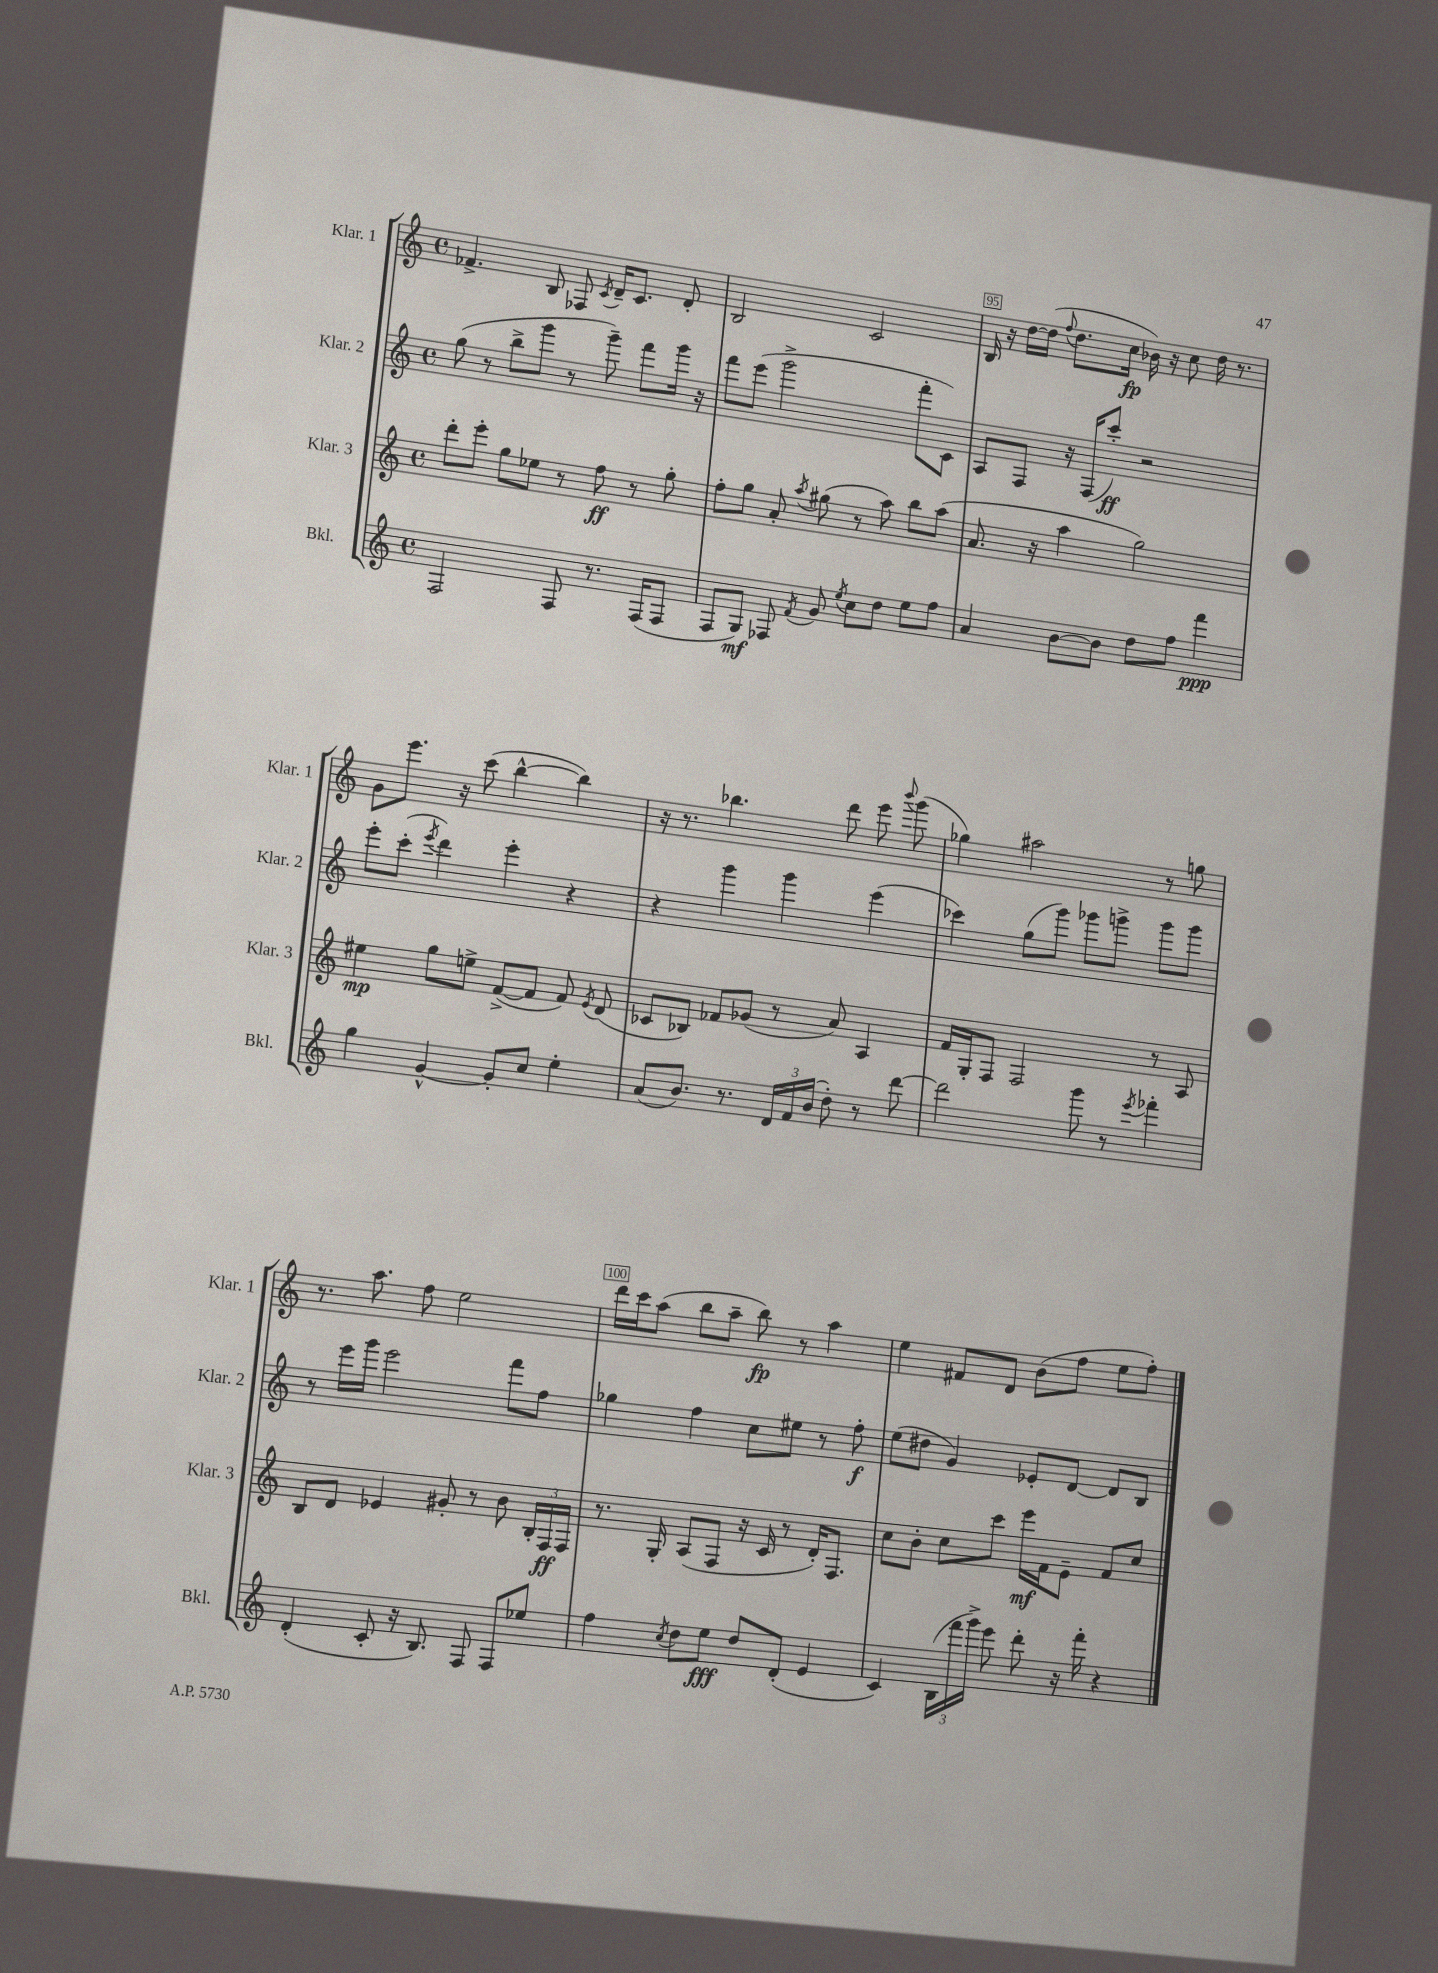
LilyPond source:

<<
\new StaffGroup <<
\new Staff = "s0" \with { instrumentName = "Klar. 1" shortInstrumentName = "Klar. 1" } {
    \clef treble \key c \major \defaultTimeSignature \time 4/4
    \autoBeamOff fes'4.-> b8 fes8 \acciaccatura { c'8 } d'16[-- c'8.] d'8-. |
    b2 c'2 |
    b16 r16 d''16[~ d''16]( \appoggiatura { f''8 } d''8.[ c''16]\fp bes'16) r16 c''8 d''16 r8. |
    g'8[ e'''8.] r16 c'''8( b''4~-^ b''4) |
    r16 r8. bes''4. d'''8 e'''8 \appoggiatura { b'''8 } g'''8( |
    ges''4) ais''2 r8 g''8 |
    r8. a''8. f''8 e''2 |
    d'''16[ c'''16 a''8]( b''8[ a''8]-- b''8\fp) r8 a''4 |
    e''4 fis'8[ d'8] b'8[( f''8] e''8[ f''8]-.) \bar "|." |
}
\new Staff = "s1" \with { instrumentName = "Klar. 2" shortInstrumentName = "Klar. 2" } {
    \clef treble \key c \major \defaultTimeSignature \time 4/4
    \autoBeamOff g''8( r8 b''8[-> g'''8] r8 g'''8--) f'''8[ g'''16] r16 |
    f'''8[ e'''8]( g'''2-> f'''8[-. c'8]) |
    a8[ f8] r16 f16[( c'''8]-.\ff) r2 |
    e'''8[-. c'''8]-.( \acciaccatura { e'''8 } d'''4) e'''4-. r4 |
    r4 g'''4 g'''4 e'''4( |
    ces'''4) g''8[( g'''8]) ges'''8[ g'''8]-> g'''8[ g'''8] |
    r8 e'''16[ g'''16] e'''2 f'''8[ f''8] |
    ges''4 f''4 c''8[ eis''8] r8 f''8-.\f |
    e''8[( dis''8] g'4) ees'8[-. d'8]~ d'8[ b8] \bar "|." |
}
\new Staff = "s2" \with { instrumentName = "Klar. 3" shortInstrumentName = "Klar. 3" } {
    \clef treble \key c \major \defaultTimeSignature \time 4/4
    \autoBeamOff d'''8[-. e'''8]-. g''8[ ees''8] r8 f''8\ff r8 g''8-. |
    f''8[-. g''8] a'8-. \acciaccatura { a''8 } gis''8( r8 a''8) b''8[ a''8]( |
    a'8. r16 a''4 g''2) |
    eis''4\mp g''8[ e''8]-> f'8[~->( f'8] f'8) \acciaccatura { e'8 } d'8( |
    ces'8[ bes8]) fes'8[ ges'8]( r8 a'8) a4 |
    f'16[ g16-. f8] f2 r8 a8 |
    b8[ d'8] ees'4 gis'8-. r8 b'8 \tuplet 3/2 { b16[-. f16\ff f16] } |
    r8. g16-. a8[( f8] r16 c'16 r8 d'16[-.) f8.] |
    c''8[ b'8]-. c''8[ c'''8] e'''16[\mf f'16 e'8]-- f'8[ c''8] \bar "|." |
}
\new Staff = "s3" \with { instrumentName = "Bkl." shortInstrumentName = "Bkl." } {
    \clef treble \key c \major \defaultTimeSignature \time 4/4
    \autoBeamOff f2 f8 r8. f16[( f8] |
    f8[ g8]\mf) fes8 \acciaccatura { f'8 } g'8 \acciaccatura { e''8 } c''8[ d''8] e''8[ f''8] |
    a'4 b'8[~ b'8] d''8[ f''8] f'''4\ppp |
    g''4 g'4~-^ g'8[-. c''8] e''4-. |
    a'8[( b'8.]) r8. \tuplet 3/2 { d'16[ f'16 b'16]( } d''8-.) r8 d'''8~ |
    d'''2 g'''8 r8 \acciaccatura { e'''8 } fes'''4-. |
    d'4-.( c'8-. r16 b8.) f8 f8[ ees''8] |
    f''4 \acciaccatura { c''8 } d''8[ e''8]\fff d''8[ d'8]-.( e'4 |
    c'4) \tuplet 3/2 { b16[( f'''16 g'''16]->) } e'''8 d'''8-. r16 f'''16-. r4 \bar "|." |
}
>>
>>
\layout { \context { \Score currentBarNumber = #93 \override BarNumber.break-visibility = ##(#f #t #t) barNumberVisibility = #(every-nth-bar-number-visible 5) \override BarNumber.stencil = #(make-stencil-boxer 0.1 0.3 ly:text-interface::print) } }
